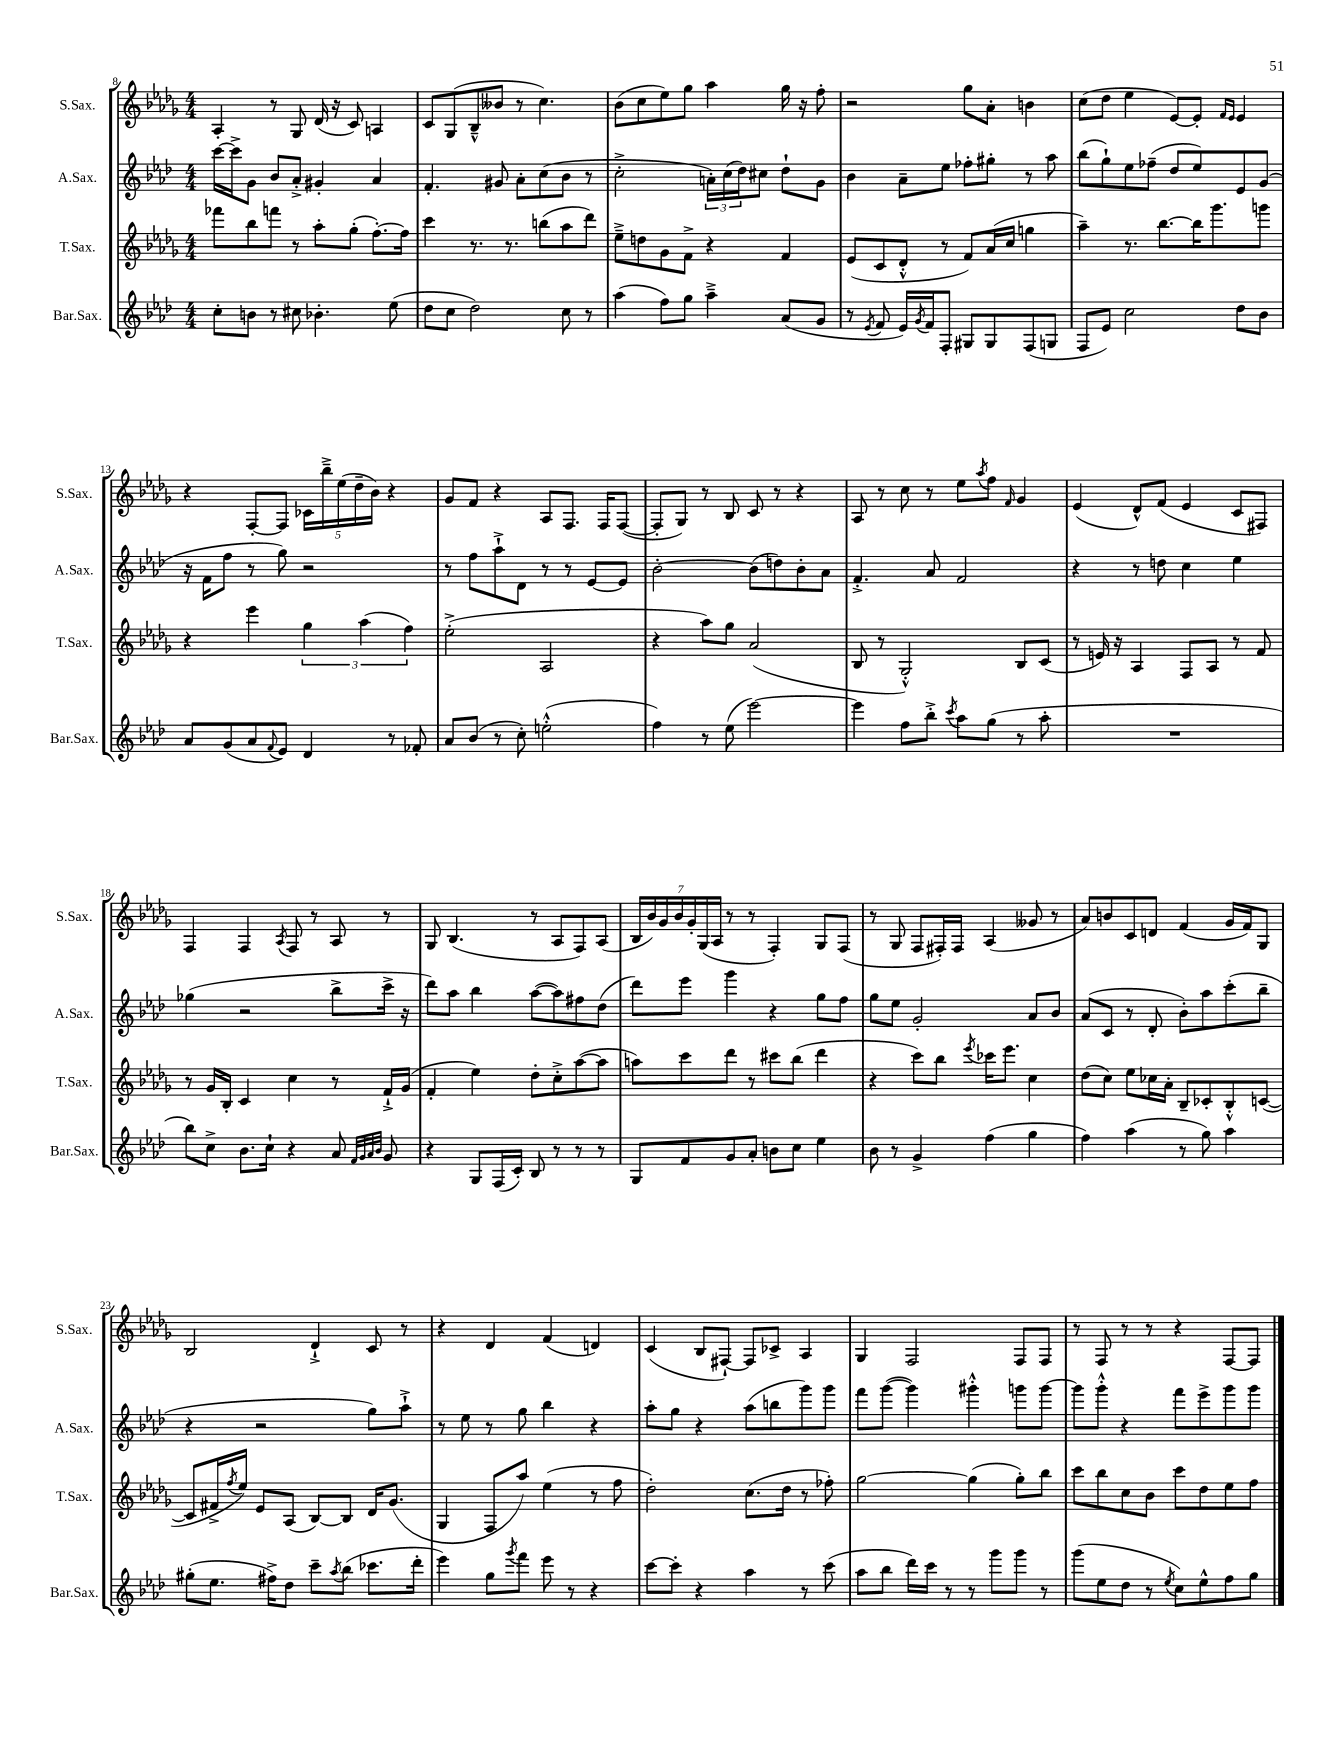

**kern	**kern	**kern	**kern
*staff4	*staff3	*staff2	*staff1
*clefG2	*clefG2	*clefG2	*clefG2
*k[b-e-a-d-]	*k[b-e-a-d-g-]	*k[b-e-a-d-]	*k[b-e-a-d-g-]
*M4/4	*M4/4	*M4/4	*M4/4
8cc'\L	8fff-\L	[16ccc\LL	4A-'/
.	.	16ccc^\]J	.
8b\J	8bb-\	8g\J	.
8r	8fff\J	8b-/L	8r
8cc#\	8r	8a-'^/J	8G-/
4.b-'\	8aa-'\L	4g#'/	(16d-/
.	.	.	16r
.	(8gg-'\J	.	8c/)
.	[8.ff'\L)	4a-/	4A/
(8ee-\	.	.	.
.	16ff\]Jk	.	.
=	=	=	=
8dd-\L	4ccc\	4.f'/	8c/L
8cc\J	.	.	(8G-/
2dd-\)	8.r	.	8B-~^^/
.	.	8g#/	8b--/J
.	8.r	.	.
.	.	8a-'\L	8r
.	(8bb\L	(8cc\	4.cc\)
8cc\	8aa-\	8b-\J	.
8r	8ddd-\J)	8r	.
=	=	=	=
(4aa-\	8ee-~^\L	2cc'^\	(8b-\L
.	8dd\	.	8cc\
8ff\L)	8g-\	.	8ee-\)
8gg\J	8f^\J	.	8gg-\J
4aa-~^\	4r	24a'\LL)	4aa-\
.	.	(24cc\	.
.	.	24dd-\J)	.
.	.	8cc#\J	.
(8a-/L	4f/	8dd-`\L	16gg-\
.	.	.	16r
8g/J	.	8g\J	8ff'\
=	=	=	=
8r	(8e-/L	4b-\	2r
8qe-/	.	.	.
8f/	8c/	.	.
16e-/LL)	8d-'^^/J	8a-~\L	.
8qg/	.	.	.
16f/J	.	.	.
8F'/J	8r	8ee-\J	.
8G#/L	8f/L)	8ff-'\L	8gg-\L
8G#/	(16a-/L	8gg#'\J	8a-'\J
.	16cc/JJ	.	.
(8F/	4gg\	8r	4b\
8G/J	.	8aa-\	.
=	=	=	=
8F/L	4aa-~\)	(8bb-\L	(8cc\L
8e-/J)	.	8gg`\)	8dd-\J
2cc\	8.r	8ee-\	4ee-\
.	.	(8ff-~\J	.
.	[8.bb-\L	.	.
.	.	8dd-/L	[8e-/L)
.	16bb-\]K	8ee-/)	8e-'/]J
.	8.ggg-\	.	.
.	.	.	16qqf/LL
.	.	.	16qqe-/JJ
8dd-\L	.	8e-/	4e-/
8b-\J	8ggg\J	(8g/J	.
=	=	=	=
8a-/L	4r	16r	4r
.	.	16f\LK	.
(8g/	.	8ff\J	.
8a-/	4eee-\	8r	[8F'/L
8qqf/	.	.	.
8e-/J)	.	8gg\)	8F/]J
4d-/	6gg-\	2r	20c-\LL
.	.	.	20bb-~^\
.	.	.	(20ee-\
.	.	.	20dd-~\
.	(6aa-\	.	.
.	.	.	20b-\JJ)
8r	.	.	4r
.	6ff\)	.	.
8f-'/	.	.	.
=	=	=	=
8a-/L	(2ee-'^\	8r	8g-/L
(8b-/J	.	8ff\L	8f/J
8r	.	8aa-`^\	4r
8cc'\)	.	8d-\J	.
(2ee'^^\	2A-/	8r	8A-/L
.	.	8r	8.F/J
.	.	[8e-/L	.
.	.	.	16F/LK
.	.	8e-/]J	([8F/J
=	=	=	=
4ff\)	4r	[2b-'\	8F'/]L
.	.	.	8G-/J)
8r	8aa-\L)	.	8r
(8ee-\	8gg-\J	.	8B-/
[2eee-\)	(2a-/	(8b-\]L	8c/
.	.	8dd\)	8r
.	.	8b-'\	4r
.	.	8a-\J	.
=	=	=	=
4eee-\]	8B-/	4.f'^/	8A-/
.	8r	.	8r
8ff\L	2G-'^^/)	.	8cc\
8bb-'^\J	.	8a-/	8r
8qccc/	.	.	.
8aa-\L	.	2f/	8ee-\L
.	.	.	8qaa-/
(8gg\J	.	.	8ff\J
.	.	.	16qqf/
8r	8B-/L	.	4g-/
8aa-'\	(8c/J	.	.
=	=	=	=
1r	8r	4r	(4e-/
.	16e/)	.	.
.	16r	.	.
.	4A-/	8r	8d-^^/L)
.	.	8dd\	(8f/J
.	8F/L	4cc\	4e-/
.	8A-/J	.	.
.	8r	4ee-\	8c/L
.	8f/	.	8F#/J)
=	=	=	=
8bb-\L)	8r	(4gg-\	4F/
8cc^\J	16g-/LL	.	.
.	16B-'/JJ	.	.
8.b-\L	4c/	2r	4F/
16cc`\Jk	.	.	.
.	.	.	8qA-/
4r	4cc\	.	8F/
.	.	.	8r
8a-/	8r	8bb-^\L	8A-/
32qqf/LLL	.	.	.
32qqg/	.	.	.
32qqa-/	.	.	.
32qqb-/JJJ	.	.	.
8g/	16f`^/LL	16ccc^\Jk	8r
.	(16g-/JJ	16r	.
=	=	=	=
4r	4f'/	8ddd-\L)	8G-/
.	.	8aa-\J	(4.B-/
8G/L	4ee-\)	4bb-\	.
(16F/L	.	.	.
16c'/JJ)	.	.	.
8B-/	8dd-'\L	([8aa-\L	8r
8r	8cc'^\	8aa-\])	8A-/L
8r	([8aa-\	8ff#\	8F/)
8r	8aa-\]J	(8dd-\J	(8A-/J
=	=	=	=
8G/L	8aa\L)	8ddd-\L)	28B-/LL
.	.	.	28b-/)
.	.	.	28g-/
.	.	.	28b-/
8f/	8ccc\	8eee-\J	.
.	.	.	28g-'/
.	.	.	(28G-/
.	.	.	28A-/JJ
8g/	8ddd-\J	4ggg\	8r
8a-'/J	8r	.	8r
8b\L	8ccc#\L	4r	4F'/)
8cc\J	(8bb-\J	.	.
4ee-\	4ddd-\	8gg\L	8G-/L
.	.	8ff\J	(8F/J
=	=	=	=
8b-\	4r	8gg\L	8r
8r	.	8ee-\J	8G-/
4g^/	8ccc\L)	2g'/	8F/L
.	8bb-\J	.	16F#'/L)
.	.	.	16F#/JJ
.	8qeee-/	.	.
(4ff\	16ccc-\LK	.	(4A-/
.	8.eee-\J	.	.
4gg\	4cc\	8a-/L	8g--/
.	.	8b-/J	8r
=	=	=	=
4ff\)	(8dd-\L	(8a-/L	8a-/L)
.	8cc\J)	8c/J	8b/
(4aa-\	8ee-\L	8r	8c/
.	16cc-\L	8d-'/	8d/J
.	16a-'\JJ	.	.
8r	8B-~/L	8b-'\L)	(4f/
8gg\)	8c-'/	8aa-\	.
4aa-\	8B-'^^/	(8ccc'\	16g-/LL
.	.	.	16f/J)
.	([8c/J	8bb-~\J	8G-/J
=	=	=	=
(8gg#'\L	8c/]L	4r	2B-/
8.ee-\J	16f#^/L	.	.
.	8qff/	.	.
.	16ee-/JJ)	.	.
.	8e-/L	2r	.
16ff#^\LK)	.	.	.
8dd-\J	(8A-/J	.	.
8ccc~\L	[8B-/L)	.	4d-`^/
8qaa-/	.	.	.
(8bb-\J	8B-/]J	.	.
8.ccc-\L	16d-/LK	8gg\L)	8c/
.	(8.g-/J	.	.
.	.	8aa-`^\J	8r
16ddd-'\Jk	.	.	.
=	=	=	=
4eee-\)	4G-/	8r	4r
.	.	8ee-\	.
8gg\L	8F/L	8r	4d-/
8qggg/	.	.	.
8fff\J	8aa-/J)	8gg\	.
8eee-\	(4ee-\	4bb-\	(4f/
8r	.	.	.
4r	8r	4r	4d/)
.	8ff\	.	.
=	=	=	=
[8ccc\L	2dd-'\)	8aa-'\L	(4c/
8ccc'\]J	.	8gg\J	.
4r	.	4r	8B-/L
.	.	.	[8F#`/J)
4aa-\	(8.cc\L	(8aa-\L	8F#/]L
.	.	8bb\	8c-^/J
.	16dd-\Jk	.	.
8r	8r	8ggg\)	4A-/
(8ccc\	8ff-'\)	8ggg\J	.
=	=	=	=
8aa-\L	[2gg-\	8fff\L	4G-/
8bb-\J	.	([8ggg\J	.
16ddd-\LL)	.	4ggg\])	2F/
16ccc\JJ	.	.	.
8r	.	.	.
8r	(4gg-\]	4ggg#'^^\	.
8ggg\L	.	.	.
8ggg\J	8gg-'\L)	8ggg\L	8F/L
8r	8bb-\J	[8ggg\J	8F/J
=	=	=	=
(8ggg\L	8ccc\L	8ggg\]L	8r
8ee-\	8bb-\	8ggg'^^\J	8F/
8dd-\J	8cc\	4r	8r
8r	8b-\J	.	8r
8qee-/	.	.	.
8cc\L)	8ccc\L	8fff\L	4r
8ee-^^\	8dd-\	8eee-^\	.
8ff\	8ee-\	8ggg\	[8F/L
8gg\J	8ff\J	8ggg\J	8F/]J
==	==	==	==
*-	*-	*-	*-
